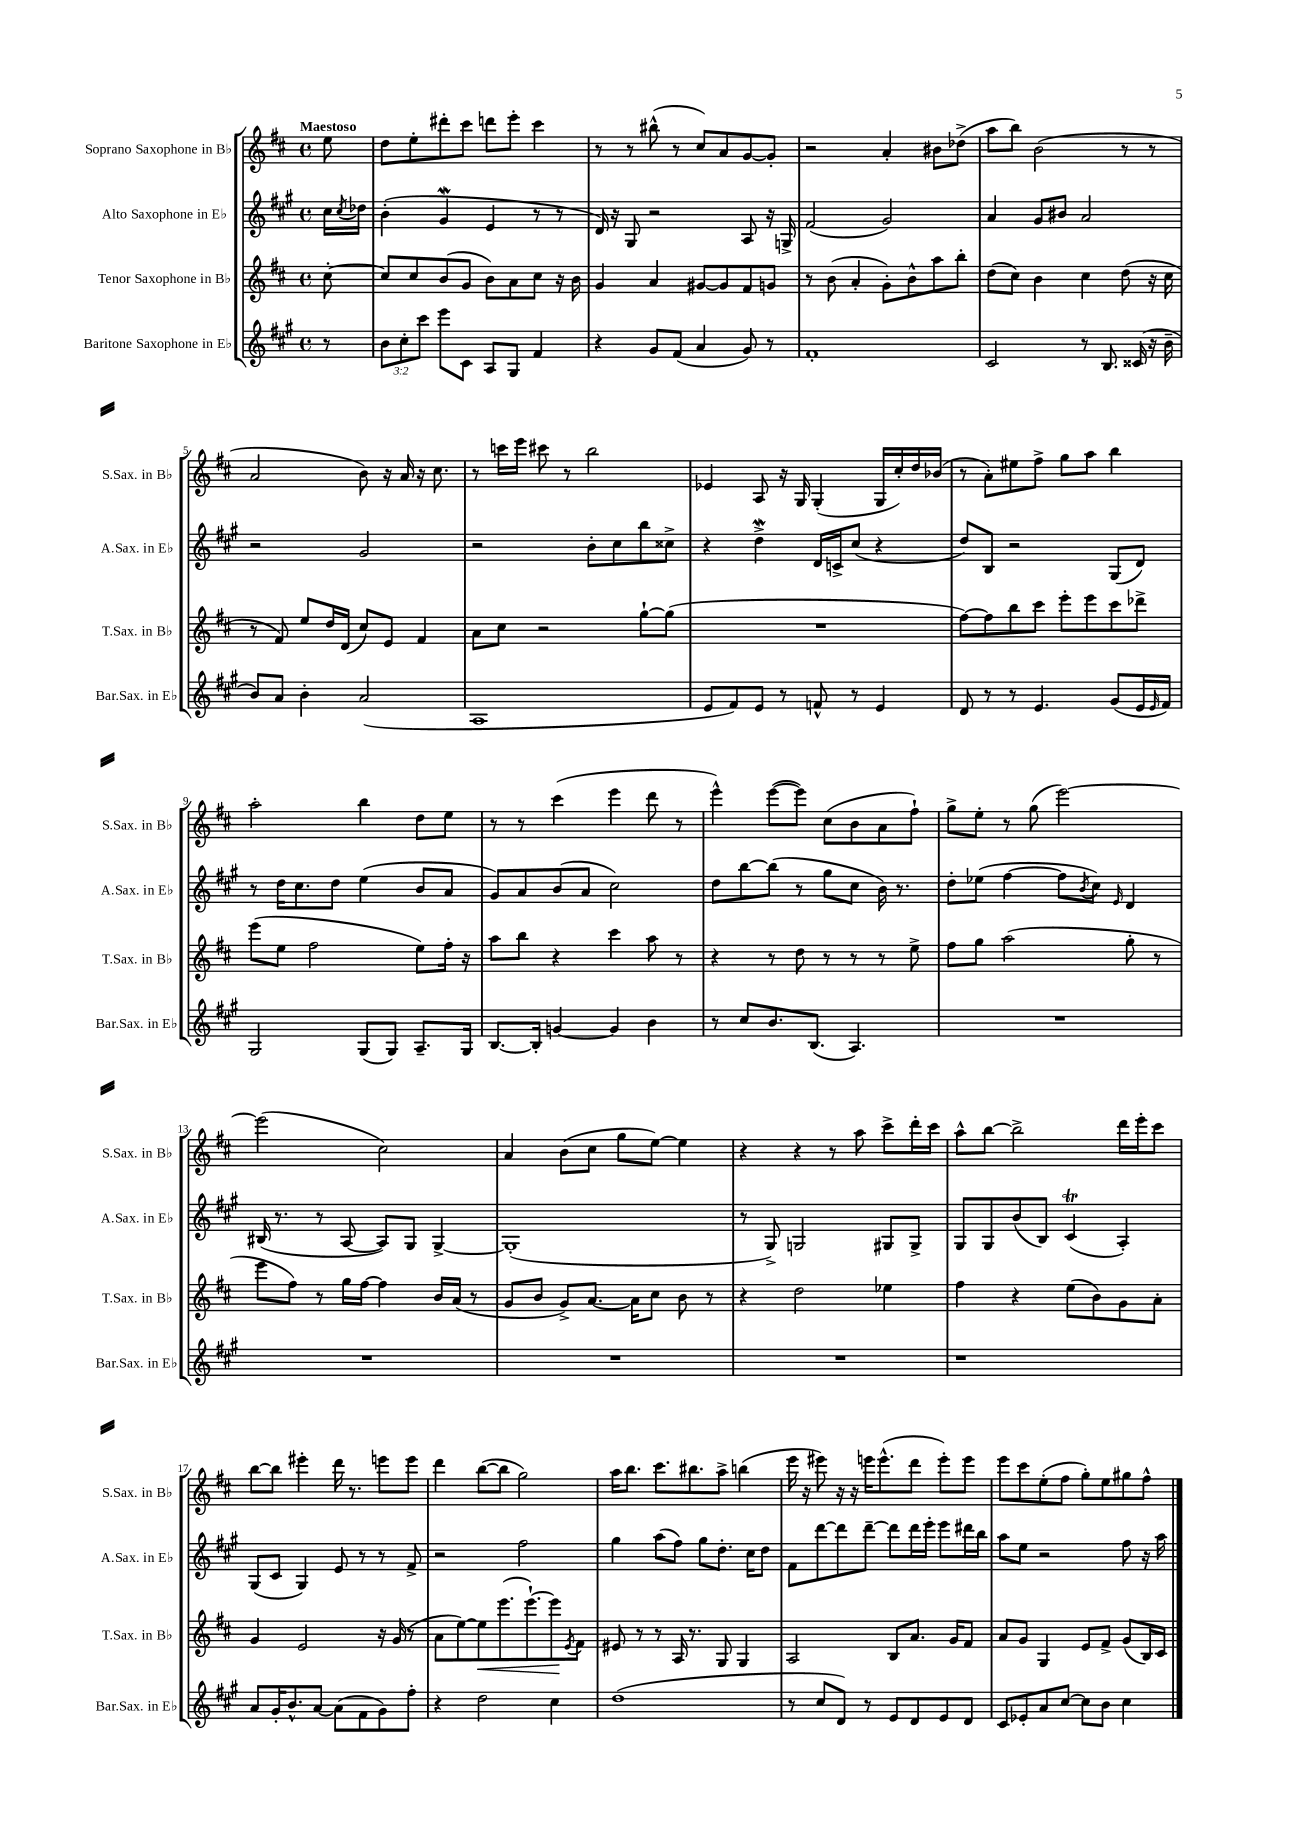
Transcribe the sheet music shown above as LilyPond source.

<<
\new StaffGroup <<
\new Staff = "s0" \with { instrumentName = "Soprano Saxophone in Bb" shortInstrumentName = "S.Sax. in Bb" } {
    \clef treble \key d \major \defaultTimeSignature \time 4/4 \partial 8 \tempo "Maestoso"
    e''8 |
    d''8 e''8-. dis'''8-. cis'''8 d'''8 e'''8-. cis'''4 |
    r8 r8 bis''8-^( r8 cis''8) a'8 g'8~ g'8-. |
    r2 a'4-. bis'8 des''8->( |
    a''8 b''8) b'2( r8 r8 |
    a'2 b'8) r16 a'16 r16 cis''8. |
    r8 c'''16 e'''16 cis'''8 r8 b''2 |
    ees'4 a8 r16 g16 g4-.( g16 cis''16-.) d''16 bes'16( |
    r8 a'8-.) eis''8 fis''8-> g''8 a''8 b''4 |
    a''2-. b''4 d''8 e''8 |
    r8 r8 cis'''4( e'''4 d'''8 r8 |
    e'''4-^) e'''8~( e'''8) cis''8( b'8 a'8 fis''8-!) |
    g''8-> e''8-. r8 g''8( e'''2~) |
    e'''2( cis''2) |
    a'4 b'8( cis''8 g''8 e''8~) e''4 |
    r4 r4 r8 a''8 cis'''8-> d'''16-. cis'''16 |
    a''8-^ b''8~ b''2-> d'''16 e'''16-. cis'''8 |
    b''8~ b''8 eis'''4-. d'''16 r8. e'''8 e'''8 |
    d'''4 b''8~( b''8 g''2) |
    a''16 b''8. cis'''8. bis''8. a''8-> b''4( |
    e'''16 r16 eis'''8) r16 r16 e'''16 e'''8.-^( d'''8 e'''8-.) e'''8 |
    e'''8 cis'''8 e''8-.( fis''8 g''8-.) e''8 gis''8 fis''8-^ \bar "|." |
}
\new Staff = "s1" \with { instrumentName = "Alto Saxophone in Eb" shortInstrumentName = "A.Sax. in Eb" } {
    \clef treble \key a \major \defaultTimeSignature \time 4/4 \partial 8
    cis''16 \acciaccatura { cis''8 } des''16 |
    b'4-.( gis'4\mordent e'4 r8 r8 |
    d'16) r16 gis8 r2 a8 r16 g16-> |
    fis'2( gis'2) |
    a'4 gis'8 bis'8 a'2 |
    r2 gis'2 |
    r2 b'8-. cis''8 b''8 cisis''8-> |
    r4 d''4->\mordent d'16 c'16-> cis''8( r4 |
    d''8) b8 r2 gis8( d'8) |
    r8 d''16 cis''8. d''8 e''4( b'8 a'8 |
    gis'8) a'8 b'8( a'8 cis''2) |
    d''8 b''8~ b''8( r8 gis''8 cis''8 b'16) r8. |
    d''8-. ees''8( fis''4~ fis''8 \acciaccatura { b'8 } cis''8) \grace { e'16 } d'4 |
    bis16( r8. r8 a8~ a8) gis8 gis4~-> |
    gis1-.( |
    r8 gis8->) g2 gis8 gis8-> |
    gis8 gis8 b'8( b8) cis'4\trill( a4-.) |
    gis8( cis'8 gis4) e'8 r8 r8 fis'8-> |
    r2 fis''2 |
    gis''4 a''8( fis''8) gis''8 d''8.-. cis''16 d''8 |
    fis'8 d'''8~ d'''8 d'''8~-- d'''8 d'''16 e'''16-. e'''8 dis'''16 b''16 |
    a''8 e''8 r2 fis''8 r16 a''16 \bar "|." |
}
\new Staff = "s2" \with { instrumentName = "Tenor Saxophone in Bb" shortInstrumentName = "T.Sax. in Bb" } {
    \clef treble \key d \major \defaultTimeSignature \time 4/4 \partial 8
    cis''8~-. |
    cis''8 cis''8 b'8( g'8 b'8) a'8 cis''8 r16 b'16 |
    g'4 a'4 gis'8~ gis'8 fis'8 g'8 |
    r8 b'8( a'4-. g'8-.) b'8-^ a''8 b''8-. |
    d''8( cis''8) b'4 cis''4 d''8( r16 cis''16 |
    r8 fis'8) e''8 d''16 d'16( cis''8) e'8 fis'4 |
    a'8 cis''8 r2 g''8~-! g''8( |
    R1 |
    fis''8~) fis''8 b''8 cis'''8 e'''8-. e'''8 cis'''8 des'''8-> |
    e'''8( e''8 fis''2 e''8) fis''16-. r16 |
    a''8 b''8 r4 cis'''4 a''8 r8 |
    r4 r8 d''8 r8 r8 r8 e''8-> |
    fis''8 g''8 a''2( g''8-. r8 |
    e'''8 fis''8) r8 g''16 fis''16~ fis''4 b'16 a'16( r8 |
    g'8 b'8 g'8->) a'8.~ a'16 cis''8 b'8 r8 |
    r4 d''2 ees''4 |
    fis''4 r4 e''8( b'8) g'8 a'8-. |
    g'4 e'2 r16 g'16( r8 |
    a'8 e''8~) e''8\< e'''8.( e'''8.~-!) e'''8\! \acciaccatura { e'8 } fis'8 |
    eis'8 r8 r8 a16 r8. g8 g4 |
    a2 b8 a'8. g'16 fis'8 |
    a'8 g'8 g4 e'8 fis'8-> g'8( b16) cis'16 \bar "|." |
}
\new Staff = "s3" \with { instrumentName = "Baritone Saxophone in Eb" shortInstrumentName = "Bar.Sax. in Eb" } {
    \clef treble \key a \major \defaultTimeSignature \time 4/4 \override Staff.TupletNumber.text = #tuplet-number::calc-fraction-text \partial 8
    r8 |
    \tuplet 3/2 { b'8 cis''8-. cis'''8 } e'''8 cis'8 a8 gis8 fis'4 |
    r4 gis'8 fis'8( a'4 gis'8) r8 |
    fis'1-. |
    cis'2 r8 b8. cisis'16( r16 b'16-- |
    b'8) a'8 b'4-. a'2( |
    a1 |
    e'8 fis'8) e'8 r8 f'8-^ r8 e'4 |
    d'8 r8 r8 e'4. gis'8( e'16 \grace { e'16 } fis'16) |
    gis2 gis8( gis8) a8.-- gis16 |
    b8.~ b16-. g'4~ g'4 b'4 |
    r8 cis''8 b'8. b8.( a4.) |
    R1 |
    R1 |
    R1 |
    R1 |
    r1 |
    a'8 gis'16-. b'8.-^ a'8~ a'8( fis'8 gis'8) fis''8-. |
    r4 d''2 cis''4 |
    d''1( |
    r8 cis''8 d'8) r8 e'8 d'8 e'8 d'8 |
    cis'8 ees'8-. a'8 cis''8~ cis''8 b'8 cis''4 \bar "|." |
}
>>
>>
